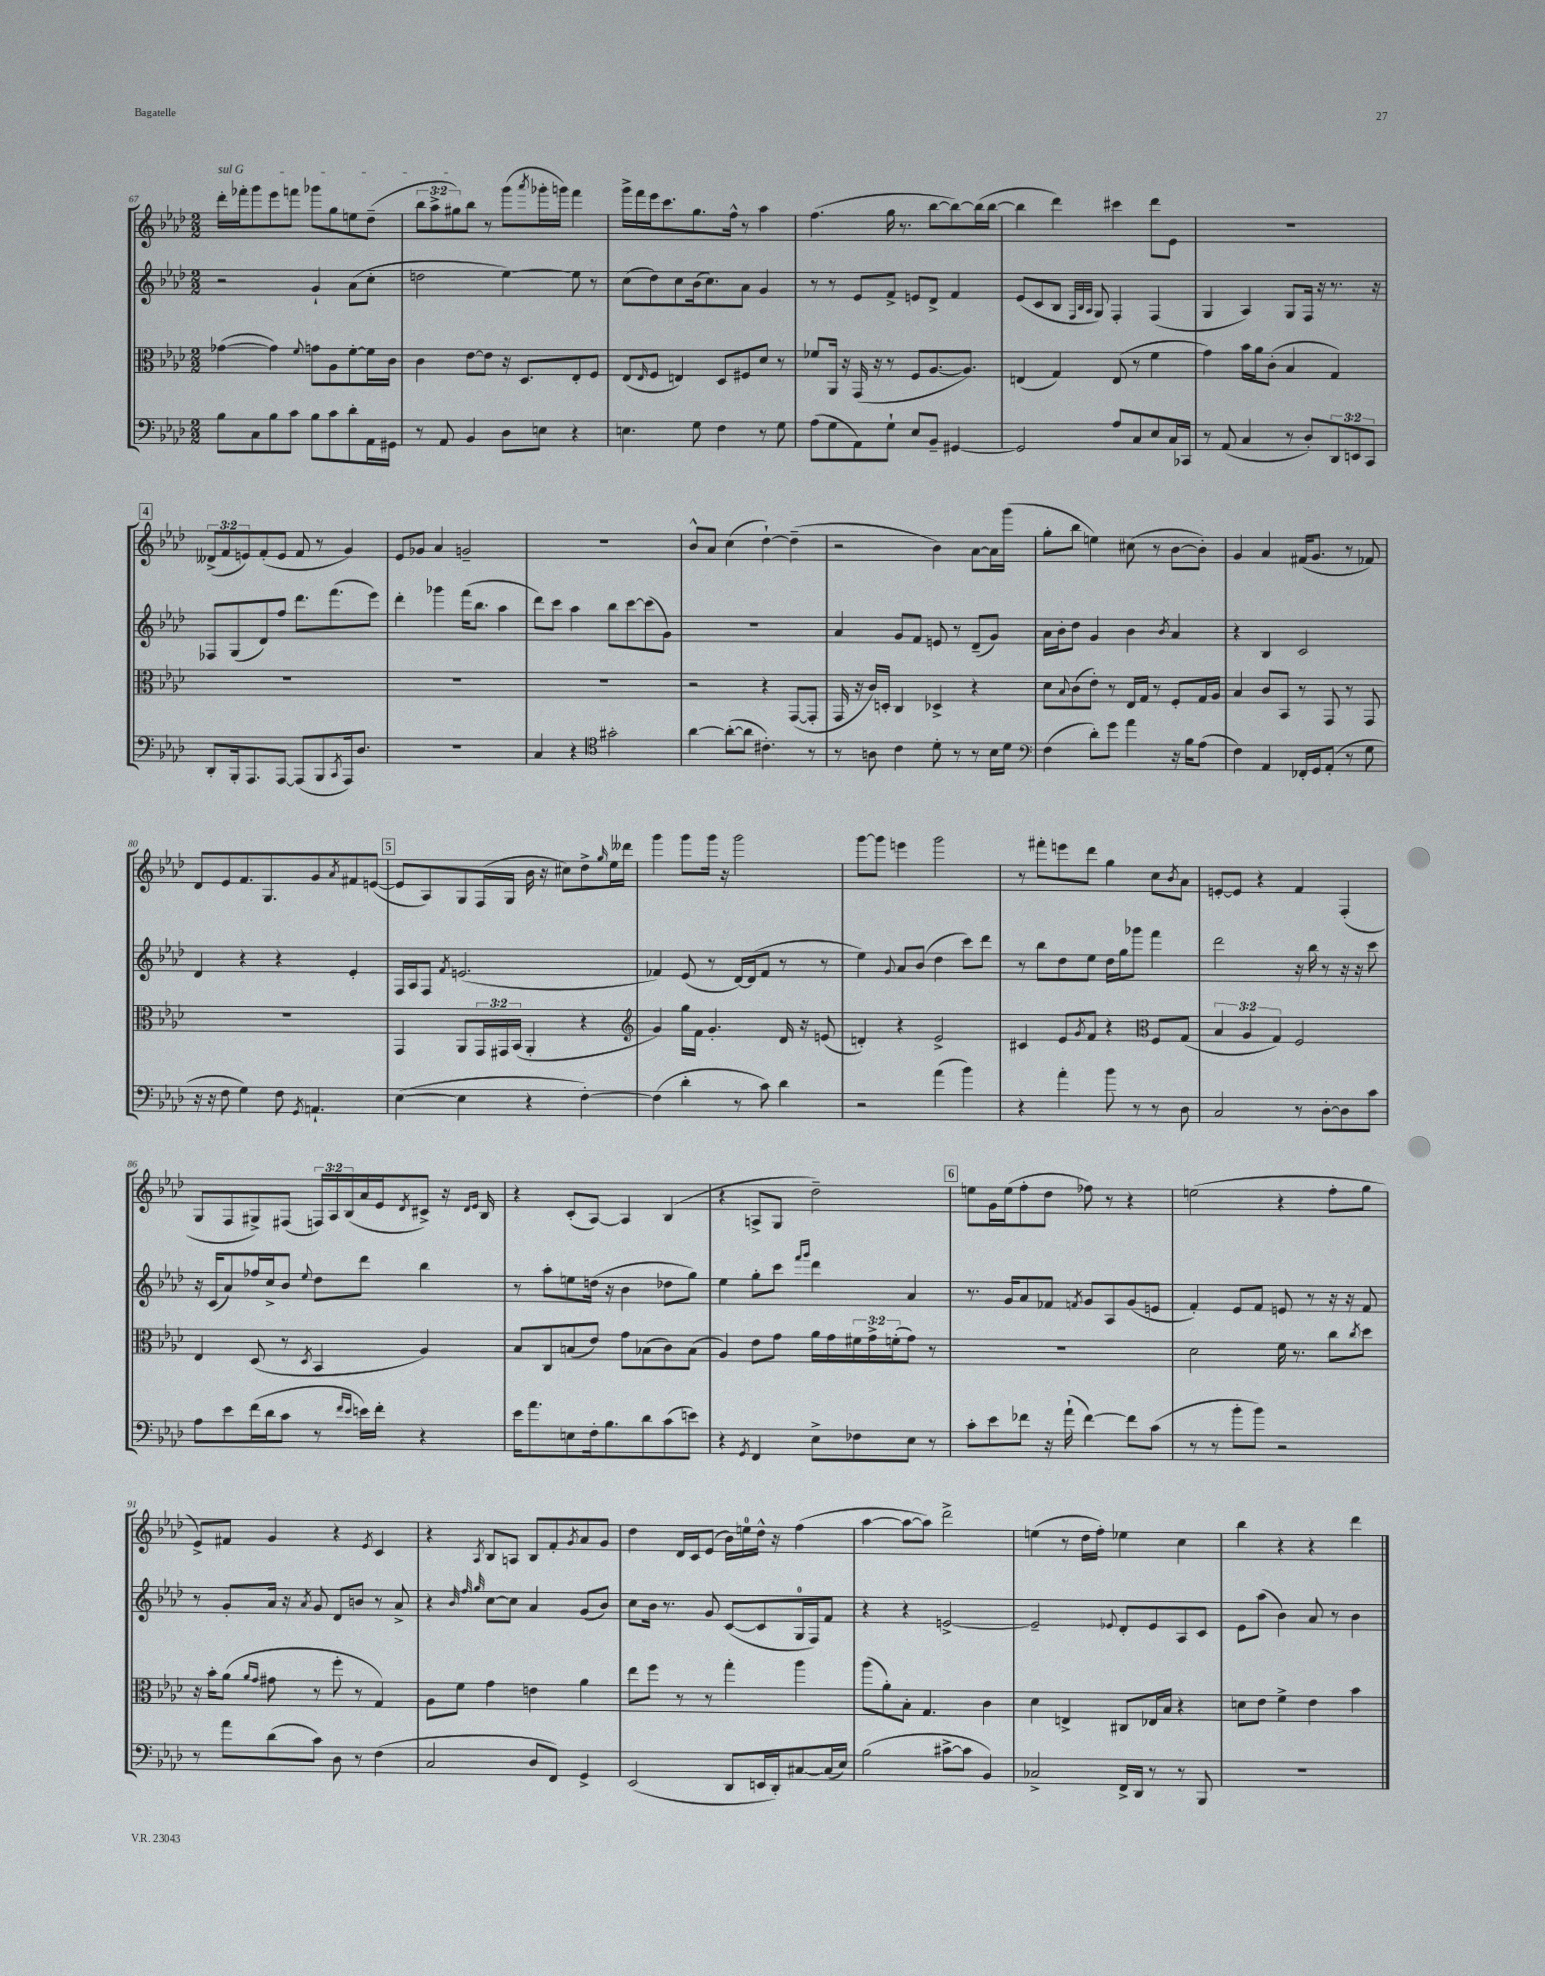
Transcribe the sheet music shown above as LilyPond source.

<<
\new StaffGroup <<
\new Staff = "s0" {
    \clef treble \key aes \major \numericTimeSignature \time 2/2 \override Staff.TupletNumber.text = #tuplet-number::calc-fraction-text
    \once \override TextSpanner.bound-details.left.text = \markup { \italic "sul G" } des'''16-.\startTextSpan fes'''16-. g'''8 ees'''8 f'''8 ges'''8 g''8 e''8 des''8--( |
    \tuplet 3/2 { bes''8 aes''8-> gis''8) } bes''8\stopTextSpan r8 g'''8( \acciaccatura { aes'''8 } ges'''16-. g'''16) f'''4 |
    g'''16-> f'''16 ees'''16 c'''8. g''8. f''16-^ r8 aes''4 |
    f''4.( g''16 r8. bes''8~ bes''8~) bes''16( bes''16~ |
    bes''4 des'''4) cis'''4 des'''8 ees'8 |
    R1 |
    \mark \markup { \box "4" } \tuplet 3/2 { deses'8->( f'8 e'8) } f'8-.( e'8 f'8 r8 g'4) |
    ees'8 ges'8 aes'4 g'2-- |
    R1 |
    bes'8-^ aes'8 c''4( des''4~-!) des''4--( |
    r2 bes'4) aes'8~ aes'16 g'''16( |
    g''8-. bes''8 e''4) cis''8( r8 bes'8~ bes'8-.) |
    g'4 aes'4 fis'16( g'8. r8 fes'8) |
    des'8 ees'8 f'8. g8. g'8 \acciaccatura { aes'8 } fis'8 e'8~( |
    \mark \markup { \box "5" } e'8 aes8) g8 f16( g16 bes'16 r16 cis''8) des''8-> \grace { g''16 } ees''16 deses'''16 |
    g'''4 g'''8 g'''16 r16 g'''2 |
    g'''8~ g'''8 e'''4 g'''2 |
    r8 fis'''8-. e'''8 des'''8 g''4 c''8 \acciaccatura { bes'8 } aes'8 |
    e'8~-. e'8 r4 f'4 f4-.( |
    g8 f8 gis8->) fis8( \tuplet 3/2 { f16) aes16 bes16( } aes'16 ees'16 \acciaccatura { des'8 } cis'8->) r16 \grace { des'16 ees'16 } bes16 |
    r4 c'8-.( aes8~) aes4 bes4( |
    r4 a8-> g8 des''2--) |
    \mark \markup { \box "6" } e''8 g'16 e''16( f''8-. des''8 fes''8) r8 r4 |
    e''2( r4 f''8-. g''8 |
    ees'8->) fis'8 g'4 r4 \acciaccatura { ees'8 } c'4 |
    r4 \acciaccatura { aes8 } bes8 a8 bes8 f'8-. \acciaccatura { g'8 } aes'8 g'8 |
    des''4 des'16 c'16 ees'8( bes'16) e''16-0 des''16-^ r16 f''4( |
    aes''4~ aes''8~ aes''8) des'''2-> |
    e''4( r8 des''16 f''16-.) ees''4 c''4 |
    bes''4 r4 r4 des'''4 \bar "|." |
}
\new Staff = "s1" {
    \clef treble \key aes \major \numericTimeSignature \time 2/2
    r2 g'4-! aes'8( c''8-. |
    d''2 ees''4~) ees''8 r8 |
    c''8( des''8) c''8 bes'16( c''8.) aes'8 g'4 |
    r8 r8 ees'8 f'8-> e'8 des'8-> f'4 |
    ees'8( c'8 bes8 \grace { f32 bes32 aes32 } g8) f4-. f4( |
    g4 aes4) g8 f16 r16 r8. r16 |
    \mark \markup { \box "4" } fes8 g8( des'8) f''8 des'''8. f'''8.( ees'''8) |
    des'''4-. ges'''4 f'''16( bes''8. aes''4 |
    des'''8) c'''8 aes''4 bes''8 c'''8~ c'''8( g'8) |
    R1 |
    aes'4 g'8 f'8 e'8 r8 des'8--( g'8) |
    aes'16 bes'16-. des''8 g'4 bes'4 \acciaccatura { bes'8 } aes'4 |
    r4 bes4 c'2 |
    des'4 r4 r4 ees'4-. |
    \mark \markup { \box "5" } f16 aes16 f8 \acciaccatura { f'8 } e'2.( |
    fes'4) ees'8( r8 des'16~) des'16( fes'8 r8 r8 |
    ees''4) \appoggiatura { g'8 } aes'8 bes'8( des''4 c'''8) des'''8 |
    r8 bes''8 des''8 ees''8 des''16 g''16 ges'''8 f'''4 |
    des'''2 r16 bes''16 r8 r16 r16 c'''8 |
    r16 c'16( aes'8) fes''16 c''16-> bes'8 \appoggiatura { ees''8 } des''8 des'''8 bes''4 |
    r8 aes''8-. e''8 d''16( r16 bes'4 des''8 g''8) |
    ees''4 g''8-. c'''8 \grace { f'''16 g'''16 } des'''4 aes'4 |
    \mark \markup { \box "6" } r8. g'16 aes'8 fes'8 \acciaccatura { f'8 } g'8 aes8 g'8( e'8 |
    f'4-.) ees'8 f'8 e'8 r8 r16 r16 f'8 |
    r8 g'8-. aes'16 r16 \acciaccatura { aes'8 } g'8 des'8 b'8 r8 aes'8-> |
    r4 \grace { bes'32 f''32 g''32 } c''8~ c''8 aes'4 g'8( bes'8) |
    c''8 bes'16 r8. g'8 c'8~( c'8 g16-0 f16) f'8 |
    r4 r4 e'2~-> |
    e'2-- \appoggiatura { ees'8 } des'8-. ees'8 aes8 c'8 |
    ees'8 aes''8( bes'4) aes'8 r8 bes'4 \bar "|." |
}
\new Staff = "s2" {
    \clef alto \key aes \major \numericTimeSignature \time 2/2 \override Staff.TupletNumber.text = #tuplet-number::calc-fraction-text
    ges'4~( ges'4) \appoggiatura { f'8 } g'8 aes8 f'8~-. f'16 c'16 |
    c'4 ees'8~ ees'8 r16 des8. ees8-. f8 |
    ees8( \grace { ees16 } f8 e4) des8 fis8 des'8 r8 |
    fes'8 aes,16 r16 g,16( r16 r8 f8 aes8.~ aes8.) |
    e4( g4) e8( r8 f'4 |
    g'4) bes'16 aes'16 c'8-.( bes4 g4) |
    \mark \markup { \box "4" } R1 |
    R1 |
    R1 |
    r2 r4 g,8~( g,8-. |
    g,16 r16 c'16) d16-. c4 des4-> r4 |
    des'8 \appoggiatura { bes8 } c'8( ees'8-.) r8 ees16 g16 r8 f8-. g16 aes16 |
    bes4 c'8 bes,8 r8 g,8 r8 g,8 |
    R1 |
    \mark \markup { \box "5" } g,4 aes,8 \tuplet 3/2 { g,16 gis,16 bes,16( } aes,4-. r4 |
    \clef treble g'4) g''16 f'16 g'4.-. des'16 r16 e'8( |
    d'4-.) r4 ees'2-> |
    cis'4 ees'8 \acciaccatura { g'8 } f'8 r4 \clef alto f8 g8( |
    \tuplet 3/2 { bes4 aes4 g4) } f2 |
    ees4 des8( r8 \acciaccatura { des8 } bes,4 aes4) |
    bes8 c8 b8( ees'8) g'8 bes8( c'8) bes8( |
    aes4) ees'8 g'8 aes'16 g'16 \tuplet 3/2 { fis'16 g'16-> f'16-.( } g'8) r8 |
    \mark \markup { \box "6" } R1 |
    des'2 f'16 r8. c''8 \acciaccatura { c''8 } des''8 |
    r16 bes'16-. aes'8( \grace { aes'16 g'16 } gis'8 r8 f''8-. r8 g4) |
    aes8 f'8 g'4 e'4 aes'4 |
    ees''8 f''8 r8 r8 g''4-. aes''4 |
    aes''8( aes'8-.) bes8-. g4. c'4 |
    des'4 e4-> cis8 ees16 bes16 r4 |
    d'8 ees'8 f'4-> ees'4 bes'4 \bar "|." |
}
\new Staff = "s3" {
    \clef bass \key aes \major \numericTimeSignature \time 2/2 \override Staff.TupletNumber.text = #tuplet-number::calc-fraction-text
    bes8 c8 bes8 c'8 bes8 c'8 des'8-. aes,16 gis,16 |
    r8 aes,8 bes,4 des8 e8 r4 |
    e4. g8 f4 r8 g8 |
    aes8( g8 aes,8) g8-! ees8 bes,8-- gis,4~ |
    gis,2 aes8 c8 ees8 c16 ces,16 |
    r8 aes,8( c4 r8 des8-.) \tuplet 3/2 { des,8 e,8 c,8 } |
    \mark \markup { \box "4" } des,8-. bes,,16-. aes,,8. aes,,8~ aes,,8( bes,,8 \acciaccatura { c,8 } aes,,16) des8. |
    R1 |
    c4 r4 \clef tenor gis'2-. |
    aes'4~ aes'8~-.( aes'8 cis'4.-.) r8 |
    r8 a8 c'4 des'8-. r8 r8 bes16 des'16 |
    \clef bass f4( des'8-.) g'8 aes'4 r16 bes16 aes8( |
    f4) aes,4 fes,16-. g,16 aes,8-.( r8 g8 |
    r16 r16 f8 g4) f8 \acciaccatura { g,8 } a,4.-! |
    \mark \markup { \box "5" } ees4~( ees4 r4 f4~-.) |
    f4( des'4-. r8 c'8) des'4 |
    r2 aes'4( bes'4) |
    r4 aes'4-. bes'8 r8 r8 des8 |
    c2 r8 des8~-. des8 c'8 |
    aes8 ees'8 f'16( des'16 c'8 r8 \grace { f'16 ees'16 } e'16) f'16-. r4 |
    ees'16 aes'8. e8 f16-. bes8. des'8 c'8( e'8) |
    r4 \acciaccatura { g,8 } f,4 ees8-> fes8 ees8 r8 |
    \mark \markup { \box "6" } c'8-. ees'8 fes'8 r16 aes'16-!( fes'4~) fes'8 c'8( |
    r8 r8 bes'8-. bes'8) r2 |
    r8 aes'8 des'8( c'8) des8 r8 f4( |
    c2 des8 f,8) g,4-> |
    ees,2( des,8 e,16 des,16-.) cis8~ cis16( ees16) |
    bes2( cis'8~-> cis'8 bes,4) |
    ces2-> f,16-> des,16 r8 r8 bes,,8 |
    R1 \bar "|." |
}
>>
>>
\layout { \context { \Score currentBarNumber = #67 } }
